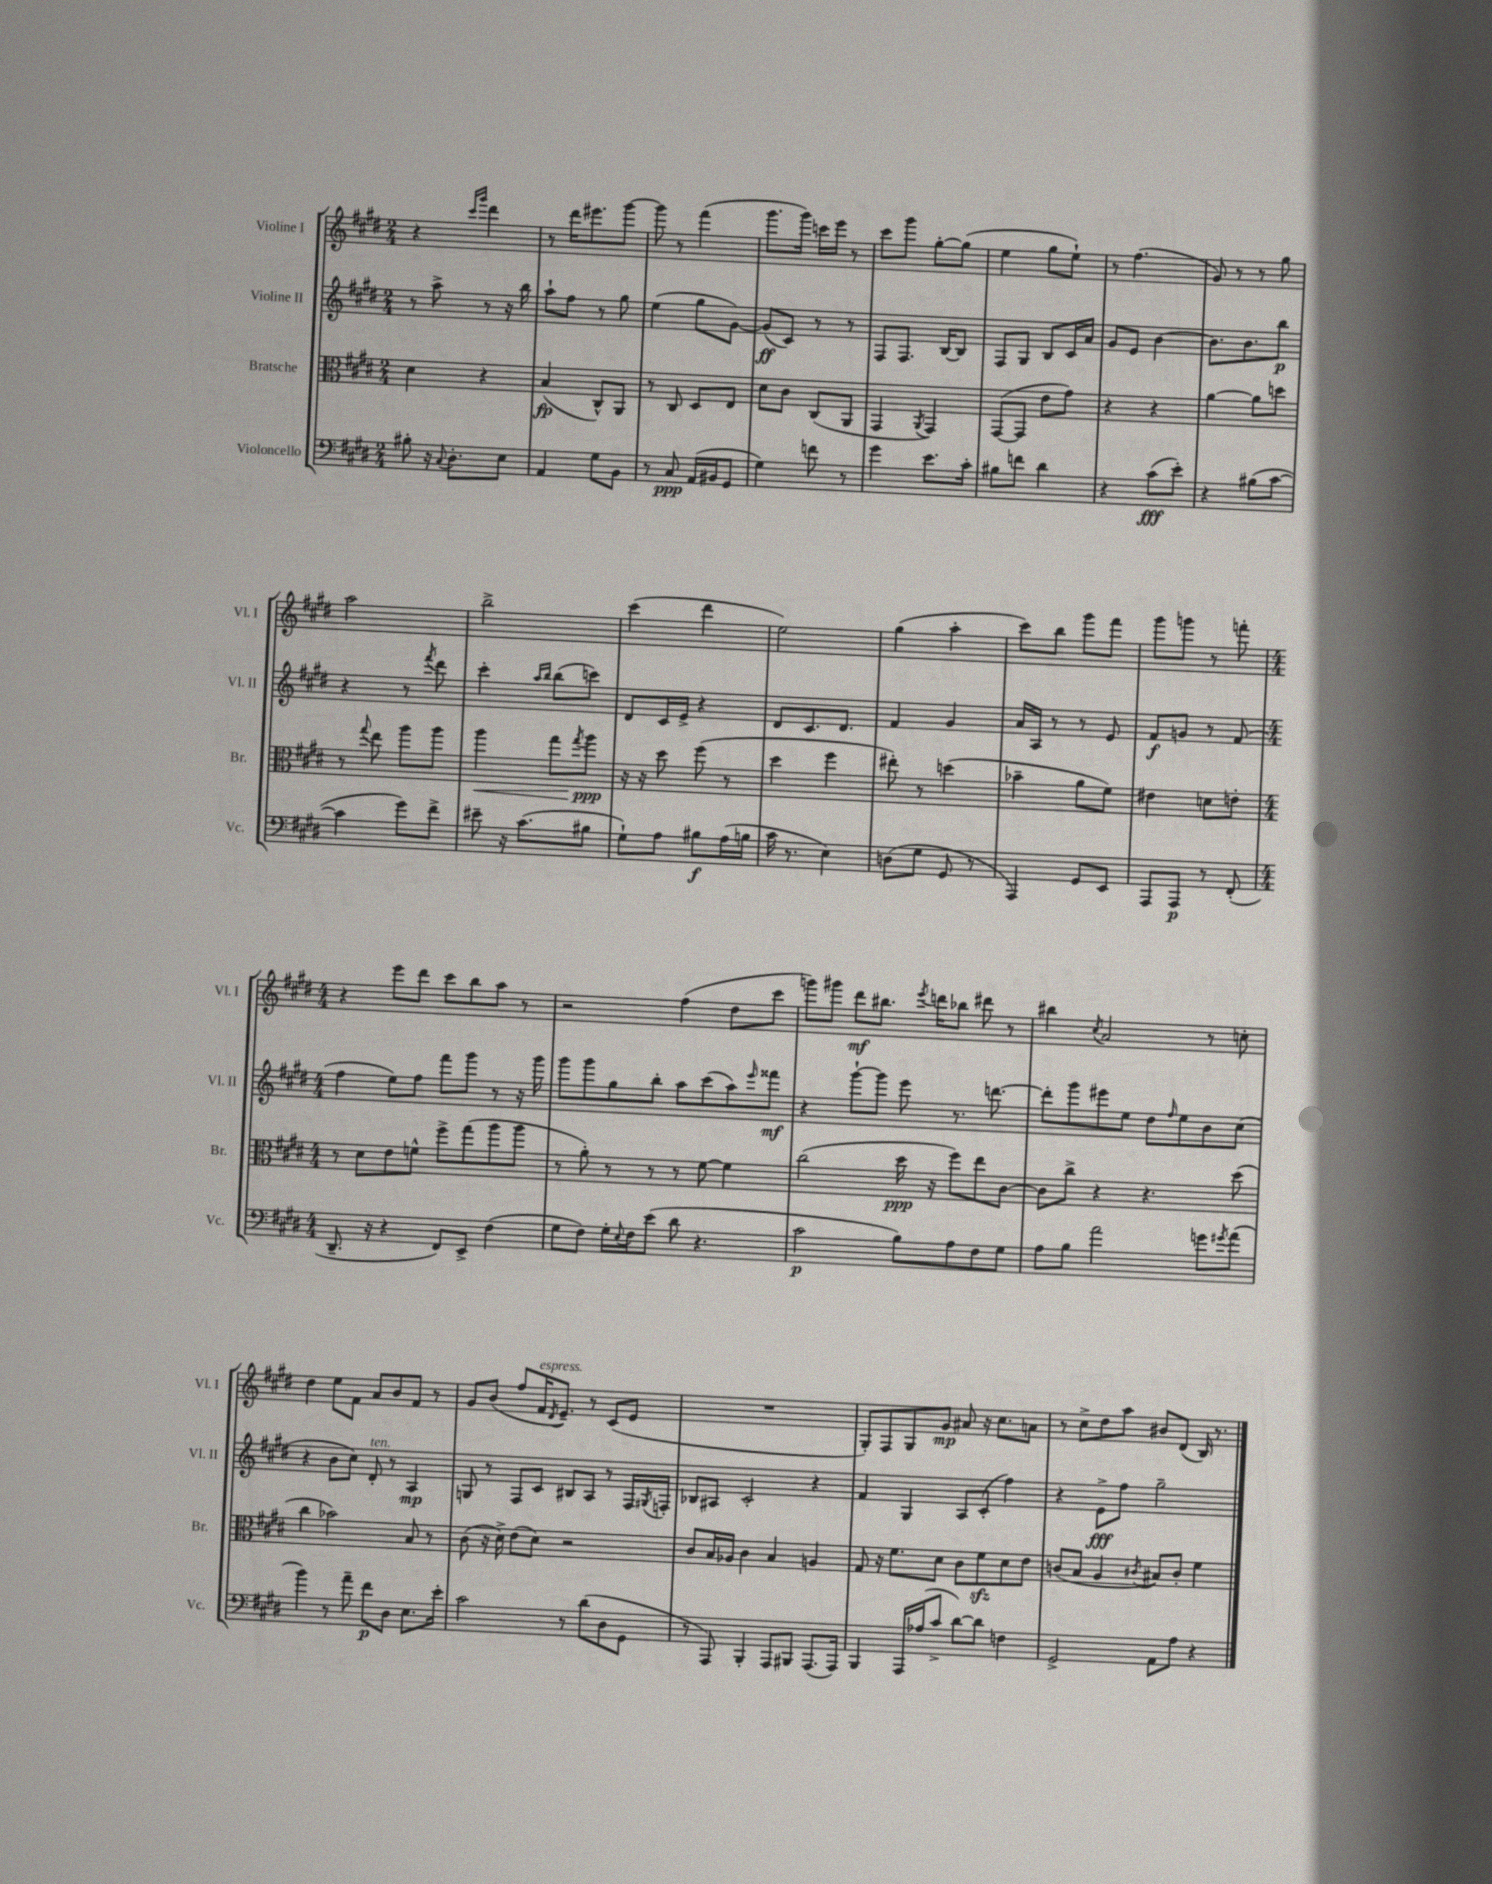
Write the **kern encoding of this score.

**kern	**kern	**kern	**kern
*staff4	*staff3	*staff2	*staff1
*clefF4	*clefC3	*clefG2	*clefG2
*k[f#c#g#d#]	*k[f#c#g#d#]	*k[f#c#g#d#]	*k[f#c#g#d#]
*M2/4	*M2/4	*M2/4	*M2/4
8B#'	4d#	8r	4r
16r	.	8aa^	.
8qqC#	.	.	.
8.D#'	.	.	.
.	.	.	16qqccc#
.	.	.	16qqggg#
.	4r	8r	4ddd#
8E	.	16r	.
.	.	16bb	.
=	=	=	=
4AA	(4B	8aa`	8r
.	.	8ff#	16ddd#
.	.	.	8.eee#
8G#	8C#^^)	8r	.
8BB	8AA	8gg#	[8ggg#
=	=	=	=
8r	8r	(4ee	8ggg#]
8C#	8C#	.	8r
(16AA	8D#	8gg#	(4fff#
16BB#	.	.	.
8GG#	8E	[8g#)	.
=	=	=	=
4G#)	8d#	(8g#]	8.ggg#
.	8c#	8c#)	.
.	.	.	16ggg#)
8f	(8C#	8r	16ccc
.	.	.	16eee
8r	8AA	8r	8r
=	=	=	=
4g#	4GG#	8F#	8ccc#
.	.	8.F#	8ggg#
.	8qAA	.	.
8.e	4GG#)	.	[8gg#'
.	.	[16B	.
.	.	8B]	(8gg#]
16c#'	.	.	.
=	=	=	=
8B#	([8GG#	8F#	4ee
8f	8GG#]	8G#	.
4d#	8e	8B	8gg#
.	8g#)	16c#	8ee`)
.	.	16a	.
=	=	=	=
4r	4r	8g#	8r
.	.	8e	(4.ff#
(8c#	4r	[4b	.
8e')	.	.	.
=	=	=	=
4r	[4a	8.b]	8g#)
.	.	.	8r
.	.	8.b	.
(8B#	8a]	.	8r
[8c#	8dd	8bb	8gg#
=	=	=	=
4c#]	8r	4r	2aa
.	8qqgg#	.	.
.	8ee	.	.
8g#)	8aa	8r	.
.	.	8qfff#	.
8f#^	8aa	8ddd#	.
=	=	=	=
8e#~	4aa	4ccc#'	2bb^
16r	.	.	.
(8.c#	.	.	.
.	.	16qqaa	.
.	.	16qqbb	.
.	8gg#	(8bb	.
.	8qgg#	.	.
8B#	8aa	8ccc)	.
=	=	=	=
8G#`)	16r	8d#	(4ccc#
.	16r	.	.
8A	8dd#	16c#	.
.	.	16e^	.
8B#	(8ff#	4r	4ddd#
(16A	8r	.	.
16B	.	.	.
=	=	=	=
16c#	4dd#	8d#	2ee)
8.r	.	.	.
.	.	8.c#	.
4E)	4ff#	.	.
.	.	8.d#	.
=	=	=	=
(8D	8ee#')	4f#	(4gg#
8G#	8r	.	.
8GG#	(4dd	4g#	4aa'
8r	.	.	.
=	=	=	=
4AAA)	4b-~	16a	8ccc#)
.	.	16A	.
.	.	8r	8bb
8GG#	8a	8r	8ggg#
8EE	8f#)	8e	8fff#
=	=	=	=
8AAA	4e#	8f#	8ggg#
8AAA	.	8g	8ggg
8r	8d	8r	8r
(8FF#'	8e'	(8f#	8fff'
=	=	=	=
*M4/4	*M4/4	*M4/4	*M4/4
8.DD#~	8r	4ff#	4r
.	8d#	.	.
16r	.	.	.
4r	8e	8ee)	8eee
.	8f^^	8ff#	8ddd#
8FF#)	8ff#^	8fff#	8ccc#
8EE^	(8gg#	8ggg#	8bb
(4F#	8aa	8r	8aa
.	8aa	16r	8r
.	.	16ggg#	.
=	=	=	=
8G#	8r	8ggg#	2r
8F#)	8a')	8ggg#	.
16G#'	8r	8gg#	.
8qqE	.	.	.
16F#	.	.	.
(8e	8r	8bb'	.
8d#	8r	8aa	(4ff#
4.r	[8f#	(8ccc#	.
.	4f#]	8aa)	8dd#
.	.	16qqeee	.
.	.	8fff##	8ccc#
=	=	=	=
2c#	(2cc#	4r	8ggg)
.	.	.	8ggg#
.	.	[8ggg#`	8ddd#
.	.	8ggg#]	8.bb#
8B)	16dd#	8eee	.
.	.	.	8qeee
.	16r	.	16ddd
8A	8ff#)	8.r	8bb-
8F#	8ee	.	8ddd#
.	.	[8.ddd	.
8G#	[8c#	.	8r
=	=	=	=
8A	8c#]	8ddd']	4bb#
8B	8cc#^	8ggg#	.
.	.	.	8qcc#
2a	4r	8eee#	2a
.	.	8ee	.
.	4.r	8dd#	.
.	.	16qqff#	.
.	.	8ee	.
8g	.	8b	8r
8qg#	.	.	.
(8a	(8dd#	(8cc#	8cc'
=	=	=	=
4b)	4cc#	4r	4dd#
8r	2b-)	8b	8ee
8a~	.	8cc#)	8f#
8f#	.	8d#'	8a
8D#	.	8r	8b
8.E	8B	4A	8f#
.	8r	.	8r
16e'	.	.	.
=	=	=	=
2c#	(8c#	8G	8g#
.	16r	8r	(8b
.	16d#^)	.	.
.	(8e	8F#	8ff#
.	8d#)	8c#	16f#
.	.	.	8qd#
.	.	.	8.e~)
8r	2r	8B#	.
(8d#	.	8A	8r
8D#	.	8r	(8c#
8GG#	.	16F#	8e
.	.	8qG#	.
.	.	16F'	.
=	=	=	=
8r	8c#	8B-	1r
8AAA)	16B	8A#	.
.	16A-	.	.
4BBB'	4c#	2c#'	.
8AAA	4B	.	.
8BBB#	.	.	.
(8.AAA	4A	4r	.
16AAA)	.	.	.
=	=	=	=
4BBB	8G#	4f#	8G#')
.	16r	.	8F#
.	8.f#	.	.
16AAA	.	4G#	8G#
(16A-	.	.	.
8c#^	8d#	.	8g#
[8d#)	8c#	8A	8a#
8d#]	8f#	(8c#'	16r
.	.	.	8.cc#
4F	8d#	4ff#)	.
.	8e	.	8a
=	=	=	=
2GG#^	(8c	4r	8r
.	8B	.	8cc#^
.	4A	8e^	8dd#
.	.	8ff#	8aa
.	8qc#	.	.
8AA	8B#)	2gg#~	8b#
8A	8c#'	.	(8d#
4r	4f#	.	16B)
.	.	.	8.r
==	==	==	==
*-	*-	*-	*-
